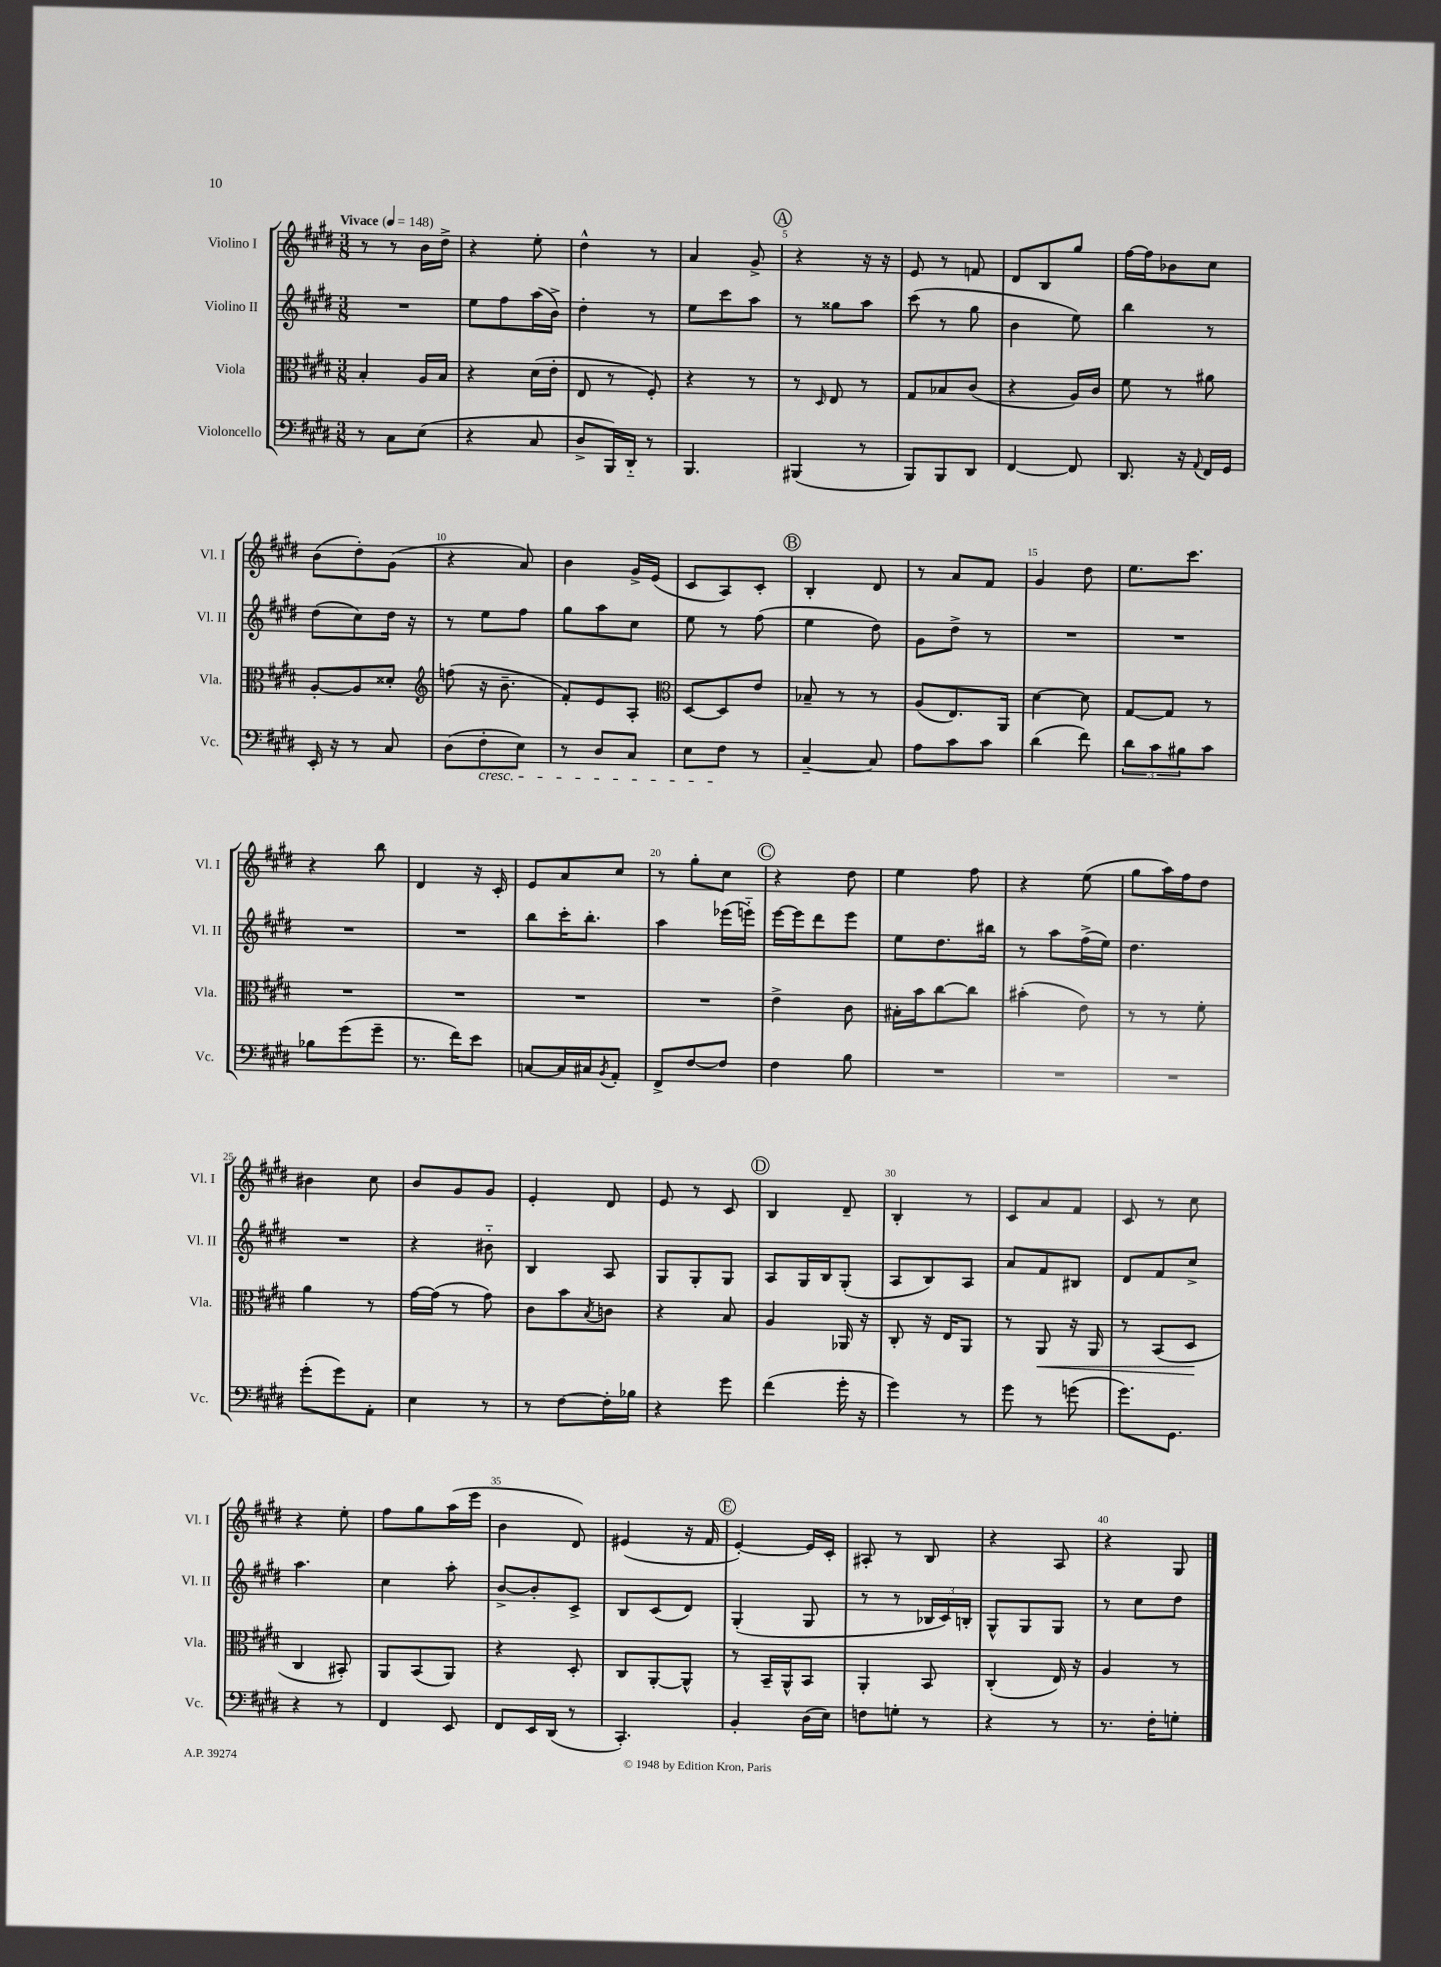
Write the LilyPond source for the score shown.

<<
\new StaffGroup <<
\new Staff = "s0" \with { instrumentName = "Violino I" shortInstrumentName = "Vl. I" } {
    \clef treble \key e \major \numericTimeSignature \time 3/8 \tempo "Vivace" 4 = 148
    r8 r8 b'16 dis''16-> |
    r4 e''8-. |
    dis''4-^ r8 |
    a'4 gis'8-> |
    \mark \markup { \circle "A" } r4 r16 r16 |
    e'8 r8 f'8 |
    dis'8 b8 gis''8 |
    fis''16~ fis''16 bes'8 cis''8 |
    b'8( dis''8-.) gis'8( |
    r4 a'8) |
    b'4 gis'16-> e'16( |
    cis'8 a8) cis'8-. |
    \mark \markup { \circle "B" } b4-. dis'8 |
    r8 a'8 fis'8 |
    gis'4 dis''8 |
    e''8. cis'''8. |
    r4 b''8 |
    dis'4 r16 cis'16-. |
    e'8 a'8 cis''8 |
    r8 gis''8-. cis''8 |
    \mark \markup { \circle "C" } r4 dis''8 |
    e''4 fis''8 |
    r4 e''8( |
    gis''8 a''16) fis''16 dis''8 |
    bis'4 cis''8 |
    b'8 gis'8 gis'8 |
    e'4-. dis'8 |
    e'8 r8 cis'8 |
    \mark \markup { \circle "D" } b4 dis'8-- |
    b4-. r8 |
    cis'8 a'8 fis'8 |
    cis'8 r8 cis''8 |
    r4 e''8-. |
    fis''8 gis''8 a''16( e'''16 |
    b'4 dis'8) |
    eis'4( r16 fis'16 |
    \mark \markup { \circle "E" } e'4~-.) e'16 cis'16-. |
    ais8-. r8 b8 |
    r4 a8 |
    r4 gis8 \bar "|." |
}
\new Staff = "s1" \with { instrumentName = "Violino II" shortInstrumentName = "Vl. II" } {
    \clef treble \key e \major \numericTimeSignature \time 3/8
    R4. |
    e''8 fis''8 a''16( b'16->) |
    dis''4-. r8 |
    e''8 cis'''8 a''8 |
    \mark \markup { \circle "A" } r8 gisis''8 a''8 |
    cis'''8( r8 gis''8 |
    b'4 e''8) |
    b''4 r8 |
    dis''8( cis''8) dis''16 r16 |
    r8 e''8 fis''8 |
    gis''8 a''8 cis''8 |
    e''8 r8 fis''8( |
    \mark \markup { \circle "B" } e''4 dis''8) |
    gis'8 dis''8-> r8 |
    R4. |
    R4. |
    R4. |
    R4. |
    b''8 cis'''16-. b''8.-. |
    a''4 ees'''16( e'''16-_) |
    \mark \markup { \circle "C" } e'''16~ e'''16 dis'''8 e'''8 |
    e''8 dis''8. bis''16 |
    r8 a''8 fis''16->( e''16) |
    dis''4. |
    R4. |
    r4 bis'8-_ |
    b4 a8 |
    gis8 gis8-. gis8 |
    \mark \markup { \circle "D" } a8 gis16 b16 gis8-.( |
    a8 b8) a8 |
    a'8 fis'8 bis8 |
    dis'8 fis'8 cis''8-> |
    a''4. |
    cis''4 a''8-. |
    b'8~-> b'8-. cis'8-> |
    b8 cis'8( dis'8) |
    \mark \markup { \circle "E" } gis4-.( gis8 |
    r8 r8 \tuplet 3/2 { bes16 cis'16) b16-. } |
    gis8-^ gis8 gis8 |
    r8 cis''8 dis''8 \bar "|." |
}
\new Staff = "s2" \with { instrumentName = "Viola" shortInstrumentName = "Vla." } {
    \clef alto \key e \major \numericTimeSignature \time 3/8
    b4-. a16 b16 |
    r4 dis'16( e'16-. |
    e8 r8 fis8-.) |
    r4 r8 |
    \mark \markup { \circle "A" } r8 \grace { dis16 } e8 r8 |
    gis8 bes8 cis'8( |
    r4 a16) cis'16 |
    fis'8 r8 ais'8 |
    a8~-. a8 disis'8-. |
    \clef treble f''8( r16 b'8.-- |
    fis'8-.) e'8 a8-. |
    \clef alto dis8~ dis8 e'8 |
    \mark \markup { \circle "B" } bes8-- r8 r8 |
    a8( e8.) a,16 |
    dis'4~ dis'8 |
    gis8~ gis8 r8 |
    R4. |
    R4. |
    R4. |
    R4. |
    \mark \markup { \circle "C" } e'4-> cis'8 |
    bis16-. b'16 cis''8~ cis''8 |
    bis'4-.( e'8) |
    r8 r8 fis'8-. |
    a'4 r8 |
    gis'16~ gis'16( r8 gis'8) |
    cis'8 b'8 \acciaccatura { b8 } c'8 |
    r4 b8 |
    \mark \markup { \circle "D" } a4 aes,16 r16 |
    cis8-. r16 e16 a,8 |
    r8 a,8\< r16 a,16 |
    r8 b,8( dis8\! |
    cis4 bis,8-.) |
    a,8 b,8( a,8) |
    r4 dis8-. |
    cis8 a,8~-. a,8-^ |
    \mark \markup { \circle "E" } r8 b,16-- a,16-^ b,8 |
    a,4-. b,8 |
    cis4-.( e16) r16 |
    a4 r8 \bar "|." |
}
\new Staff = "s3" \with { instrumentName = "Violoncello" shortInstrumentName = "Vc." } {
    \clef bass \key e \major \numericTimeSignature \time 3/8
    r8 cis8 e8( |
    r4 cis8 |
    dis8-> b,,16) dis,16-_ r8 |
    b,,4. |
    \mark \markup { \circle "A" } bis,,4( r8 |
    b,,8) b,,8 dis,8 |
    fis,4~ fis,8 |
    dis,8. r16 \appoggiatura { a,8 } fis,16 gis,16 |
    e,16-. r16 r8 cis8 |
    dis8( fis8-.\cresc e8) |
    r8 dis8 cis8 |
    e8 fis8\! r8 |
    \mark \markup { \circle "B" } cis4~-- cis8 |
    a8 cis'8 cis'8 |
    dis'4( fis'8) |
    \tuplet 3/2 { dis'8 cis'8 bis8 } cis'8 |
    bes8 gis'8( gis'8-- |
    r8. fis'16) e'8 |
    c8~ c16 cis16 \acciaccatura { b,8 } a,8-. |
    fis,8-> fis8~ fis8 |
    \mark \markup { \circle "C" } fis4 b8 |
    R4. |
    R4. |
    R4. |
    gis'8-.( gis'8) a,8-. |
    e4 r8 |
    r8 fis8~ fis16-. bes16 |
    r4 gis'8 |
    \mark \markup { \circle "D" } fis'4( gis'16-. r16 |
    gis'4) r8 |
    gis'8 r8 g'8( |
    gis'8.) gis,8. |
    r4 r8 |
    fis,4 e,8 |
    fis,8 e,16 dis,16( r8 |
    cis,4.-.) |
    \mark \markup { \circle "E" } b,4-. dis16( e16) |
    f8 g8-. r8 |
    r4 r8 |
    r8. fis16-. g8-. \bar "|." |
}
>>
>>
\layout { \context { \Score \override BarNumber.break-visibility = ##(#f #t #t) barNumberVisibility = #(every-nth-bar-number-visible 5) } }
